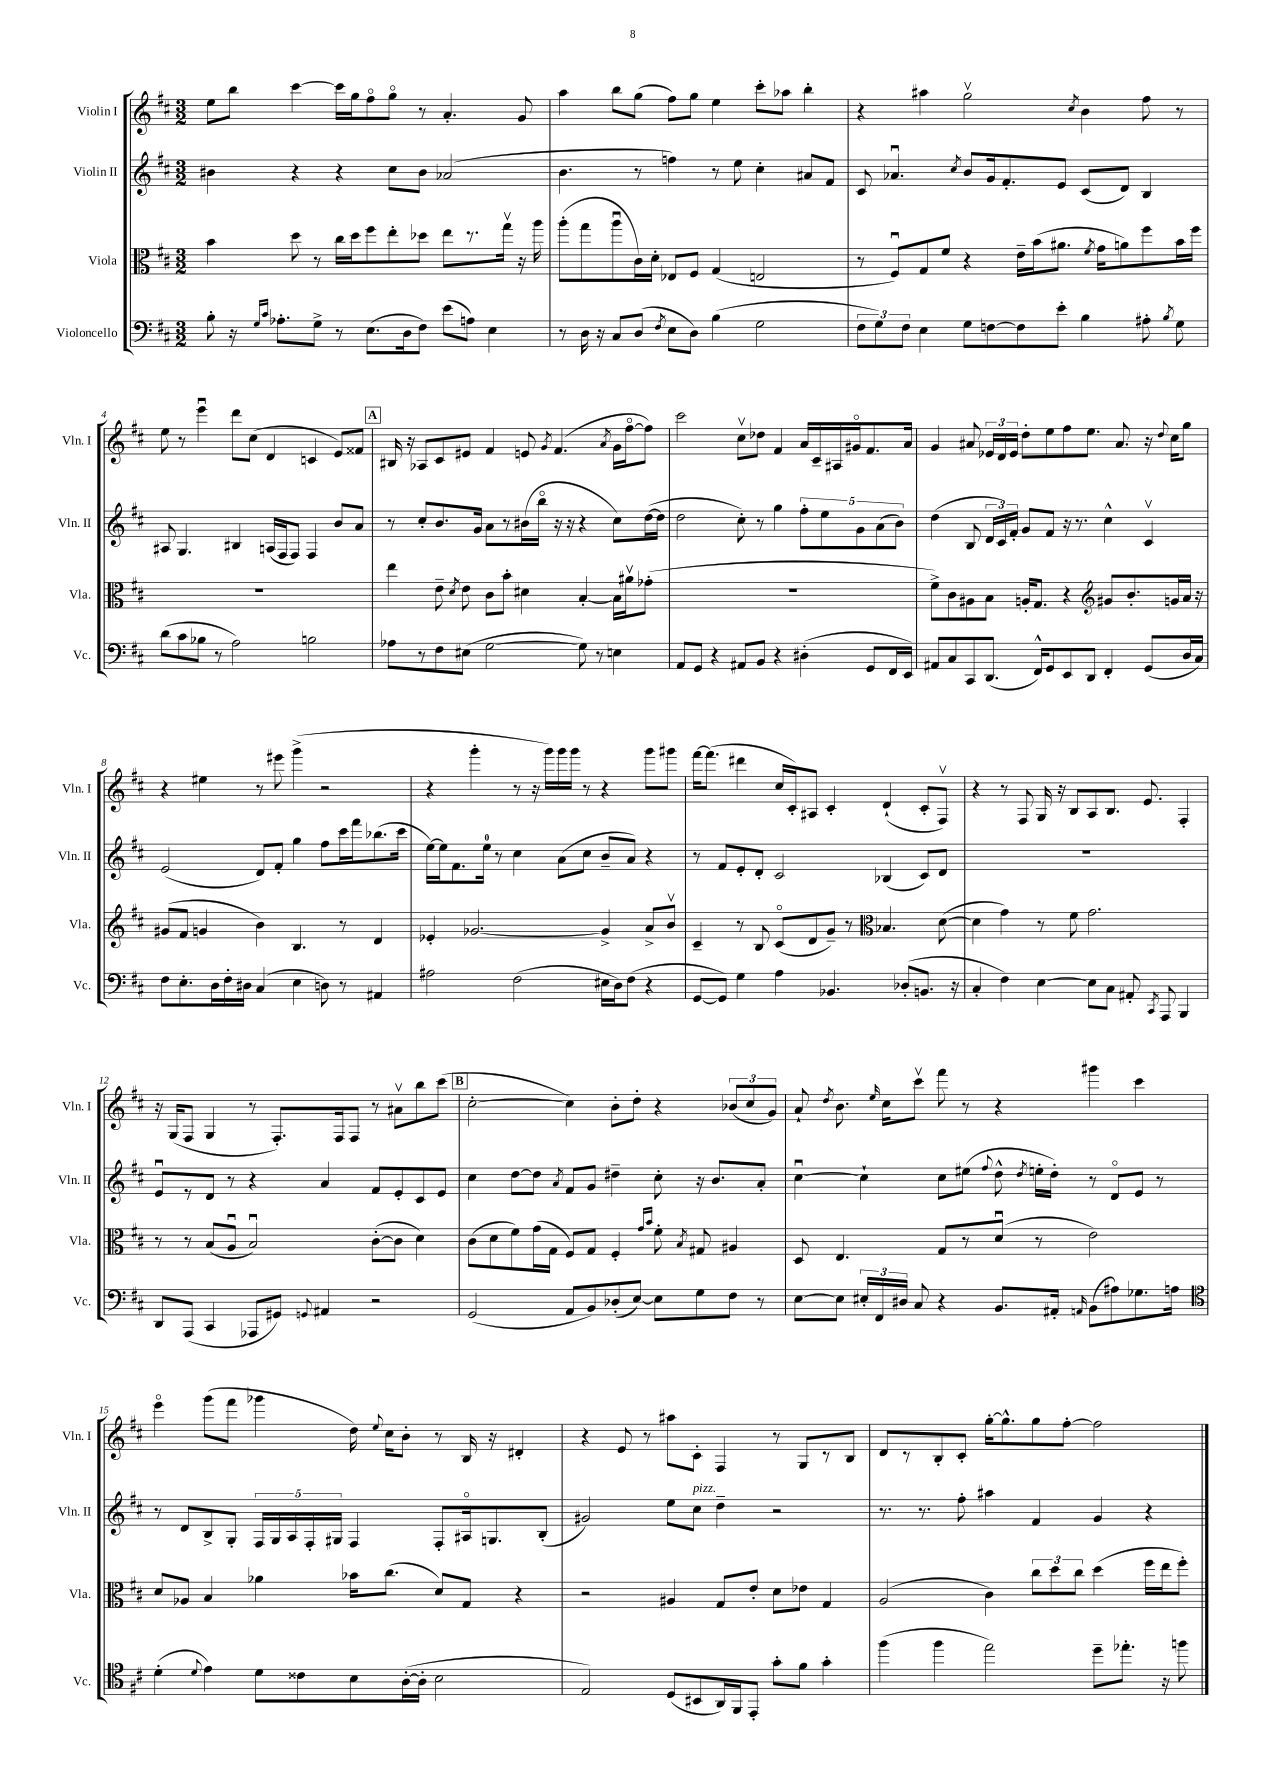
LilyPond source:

<<
\new StaffGroup <<
\new Staff = "s0" \with { instrumentName = "Violin I" shortInstrumentName = "Vln. I" } {
    \clef treble \key d \major \numericTimeSignature \time 3/2
    \autoBeamOff e''8[ b''8] cis'''4~ cis'''16[ g''16 fis''8\flageolet g''8]\flageolet r8 a'4.-. g'8 |
    a''4 b''8[ g''8]( fis''8[) g''8] e''4 cis'''8[-. aes''8] b''4-. |
    r4 ais''4 g''2\upbow \acciaccatura { cis''8 } b'4 fis''8 r8 |
    e''8 r8 e'''4\downbow d'''8[ cis''8]( d'4 c'4 e'8[) fisis'8] |
    \mark \markup { \box "A" } bis16 r16 aes8[ cis'8 eis'8] fis'4 e'8 \acciaccatura { g'8 } fis'4.( \acciaccatura { a'8 } g'16[ fis''16~\flageolet fis''8]) |
    cis'''2 cis''8[\upbow des''8] fis'4 a'16[ cis'16-- ais16 gis'16\flageolet fis'8. a'16] |
    g'4 ais'8 \tuplet 3/2 { ees'16[ d'16 ees'16] } d''8[-. e''8 fis''8 e''8.] ais'8. r16 \appoggiatura { d''8 } cis''16[ g''8] |
    r4 eis''4 r8 eis'''8 g'''4->( r2 |
    r4 g'''4-. r8 r16 g'''16[) g'''16 g'''16] r8 r4 g'''8[ gis'''8] |
    fis'''16[~ fis'''8.]( dis'''4 cis''16[ cis'16-.) ais8] cis'4-. d'4-!( cis'8[-. fis8]\upbow) |
    r4 r8 fis8 g16 r16 b8[ a8 b8.] e'8. fis4-. |
    r16 g16[( fis8] g4 r8 fis8.[-.) fis16 fis8] r8 ais'8[\upbow b''8 cis'''8]( |
    \mark \markup { \box "B" } cis''2~-. cis''4) b'8[-. d''8]-. r4 \tuplet 3/2 { bes'8[( cis''8 g'8]) } |
    a'8-! \acciaccatura { d''8 } b'8. \grace { e''16 } cis''16[ cis'''8]\upbow fis'''8 r8 r4 gis'''4 cis'''4 |
    e'''4\flageolet g'''8[( fis'''8] ges'''4 d''16) \appoggiatura { e''8 } cis''16[ b'8]-. r8 b16 r16 dis'4-. |
    r4 e'8 r8 ais''8[ cis'8]-. fis4 r8 g8[ r8 b8] |
    d'8[ r8 b8-. cis'8]-. g''16[~-. g''8.-^ g''8 fis''8]~-. fis''2 \bar "|." |
}
\new Staff = "s1" \with { instrumentName = "Violin II" shortInstrumentName = "Vln. II" } {
    \clef treble \key d \major \numericTimeSignature \time 3/2
    \autoBeamOff bis'4 r4 r4 cis''8[ bis'8] aes'2( |
    b'4. r8 f''4) r8 e''8 cis''4-. ais'8[ fis'8] |
    cis'8 aes'4.\downbow \acciaccatura { cis''8 } b'8[ g'16 fis'8.-. e'8] cis'8[( d'8]) b4 |
    ais8 g4. bis4 a16[( fis16 fis8]) fis4 b'8[ a'8] |
    \mark \markup { \box "A" } r8 cis''8[-. b'8. g'16] a'8[ r8 bis'16( b''16]\flageolet r16 r16 r4 cis''8[) d''16~( d''16] |
    d''2 cis''8-.) r8 g''4 \tuplet 5/4 { fis''8[-. e''8 g'8 a'8( b'8]) } |
    d''4( b8 \tuplet 3/2 { d'16[ cis'16) fis'16]-. } g'8[ fis'8] r16 r8. cis''4-^ cis'4\upbow |
    e'2( d'8[) fis'8]-. g''4 fis''8[ cis'''16 fis'''16 bes''8.( cis'''16] |
    e''16[~) e''16 fis'8. e''16]-0 r8 cis''4 a'8[( cis''8] b'8[-- a'8]) r4 |
    r8 fis'8[ e'8-. d'8]-. cis'2 bes4( cis'8[) d'8] |
    R1. |
    e'8[\downbow r8 d'8] r8 r4 a'4 fis'8[ e'8-. cis'8 e'8] |
    \mark \markup { \box "B" } cis''4 d''8[~ d''8] \acciaccatura { a'8 } fis'8[ g'8] dis''4-- cis''8-. r16 b'8.[ a'8]-. |
    cis''4~\downbow cis''4-! cis''8[ eis''8]( \appoggiatura { fis''8 } d''8-^ \acciaccatura { d''8 } e''16[-. d''16]-.) r8 d'8[\flageolet e'8] r8 |
    r8 d'8[ b8-> g8]-. \tuplet 5/4 { fis16[ g16 a16 fis16-. gis16] } fis4 fis8[-. ais16\flageolet g8. b8]-.( |
    gis'2) e''8[ cis''8]^\markup { \italic "pizz." } d''4-- r2 |
    r8. r8. fis''8-. ais''4 fis'4 g'4 r4 \bar "|." |
}
\new Staff = "s2" \with { instrumentName = "Viola" shortInstrumentName = "Vla." } {
    \clef alto \key d \major \numericTimeSignature \time 3/2
    \autoBeamOff b'4 d''8 r8 cis''16[ d''16 fis''8 e''8-. des''8] e''8[ r8. g''16]\upbow r16 a''16 |
    a''8[-.( g''8 a''8\downbow cis'16) d'16]-. ees8[ fis8] g4( e2 |
    r8 fis8[\downbow) g8 fis'8] r4 e'16[-- b'16( ais'8.] \acciaccatura { fis'8 } g'16[ a'8) fis''8 b'16 fis''16] |
    R1. |
    \mark \markup { \box "A" } e''4 e'8-- \acciaccatura { d'8 } e'8 cis'8[ b'8]-. dis'4 b4~-. b16[ ais'16\upbow ges'8]-.( |
    R1. |
    fis'8[->) cis'8 ais8 b8] a16[-. g8.] r4 \clef treble gis'8[ b'8.-. g'16 a'16] r16 |
    gis'8[( fis'8] g'4 b'4) b4. r8 d'4 |
    ees'4-. ges'2.~ ges'4-> a'8[-> b'8]\upbow |
    cis'4-- r8 b8 cis'8[\flageolet( d'8 g'8]--) r8 \clef alto bes4. d'8~( |
    d'4 g'4) r8 fis'8 g'2. |
    r8 r8 b8[( a8]\downbow b2\downbow) cis'8[~-.( cis'8] d'4) |
    \mark \markup { \box "B" } cis'8[( d'8 fis'8) g'16( g16] fis8[) g8] fis4-. \grace { g'16[ b'16] } fis'8-. \acciaccatura { b8 } gis8 ais4 |
    d8 e4. g8[ r8 d'8]\downbow( r8 e'2) |
    d'8[ aes8] b4 aes'4 bes'16[ cis''8.]( d'8[) g8] r4 |
    r2 ais4 g8[ e'8]-. d'8[ ees'8] g4 |
    a2( cis'4) \tuplet 3/2 { cis''8[ d''8 cis''8] } d''4( fis''16[ e''16 fis''8]-.) \bar "|." |
}
\new Staff = "s3" \with { instrumentName = "Violoncello" shortInstrumentName = "Vc." } {
    \clef bass \key d \major \numericTimeSignature \time 3/2
    \autoBeamOff b8-. r16 \grace { g16[ cis'16] } aes8.[-. g8]-> r8 e8.[( d16 fis8]) e'8[( a8]) e4 |
    r8 d16 r16 cis8[ d8]( \acciaccatura { fis8 } e8[ d8]) b4( g2 |
    \tuplet 3/2 { fis8[ g8) fis8] } e4 g8[ f8~ f8 e'8]-. b4 ais8-. \acciaccatura { b8 } g8 |
    d'8[( cis'8 bes8] r8 a2) b2 |
    \mark \markup { \box "A" } aes8[ r8 fis8 eis8]( g2~ g8) r8 e4 |
    a,8[ g,8] r4 ais,8[ b,8] r4 dis4-.( g,8[ fis,16 e,16]) |
    ais,8[ cis8 cis,8 d,8.]( fis,16[-^) g,8 e,8 d,8] fis,4-. g,8[( d16 cis16]) |
    fis8[ e8.-. d16 fis16-. dis16] cis4( e4 d8) r8 ais,4 |
    ais2 fis2( eis16[ d16) fis8]( r4 |
    g,8[~ g,8]) g4 a4 bes,4. des8[-.( b,8.] r16 |
    cis4-. fis4) e4~ e8[ cis8] ais,8-. \acciaccatura { cis,8 } a,,8 b,,4 |
    d,8[ a,,8]( cis,4 aes,,8[ gis,8]) \appoggiatura { g,8 } ais,4 r2 |
    \mark \markup { \box "B" } g,2( a,8[ b,8) des8-.( e8]~) e8[ g8 fis8] r8 |
    e8[~ e8] \tuplet 3/2 { eis16[-. fis,16 dis16] } cis8 r4 b,8.[ ais,16]-. \grace { a,16 } b,8[( ais8) ges8. a16] |
    \clef tenor d'4-.( \appoggiatura { d'8 } e'4) d'8[ cisis'8 b8 a16~-.( a16]-. b2 |
    e2) d8[( bis,8 a,16) fis,16 e,8]-. g'8[-. fis'8] g'4-. |
    fis''4( fis''4 e''2) d''8[-- ees''8.]-. r16 f''8 \bar "|." |
}
>>
>>
